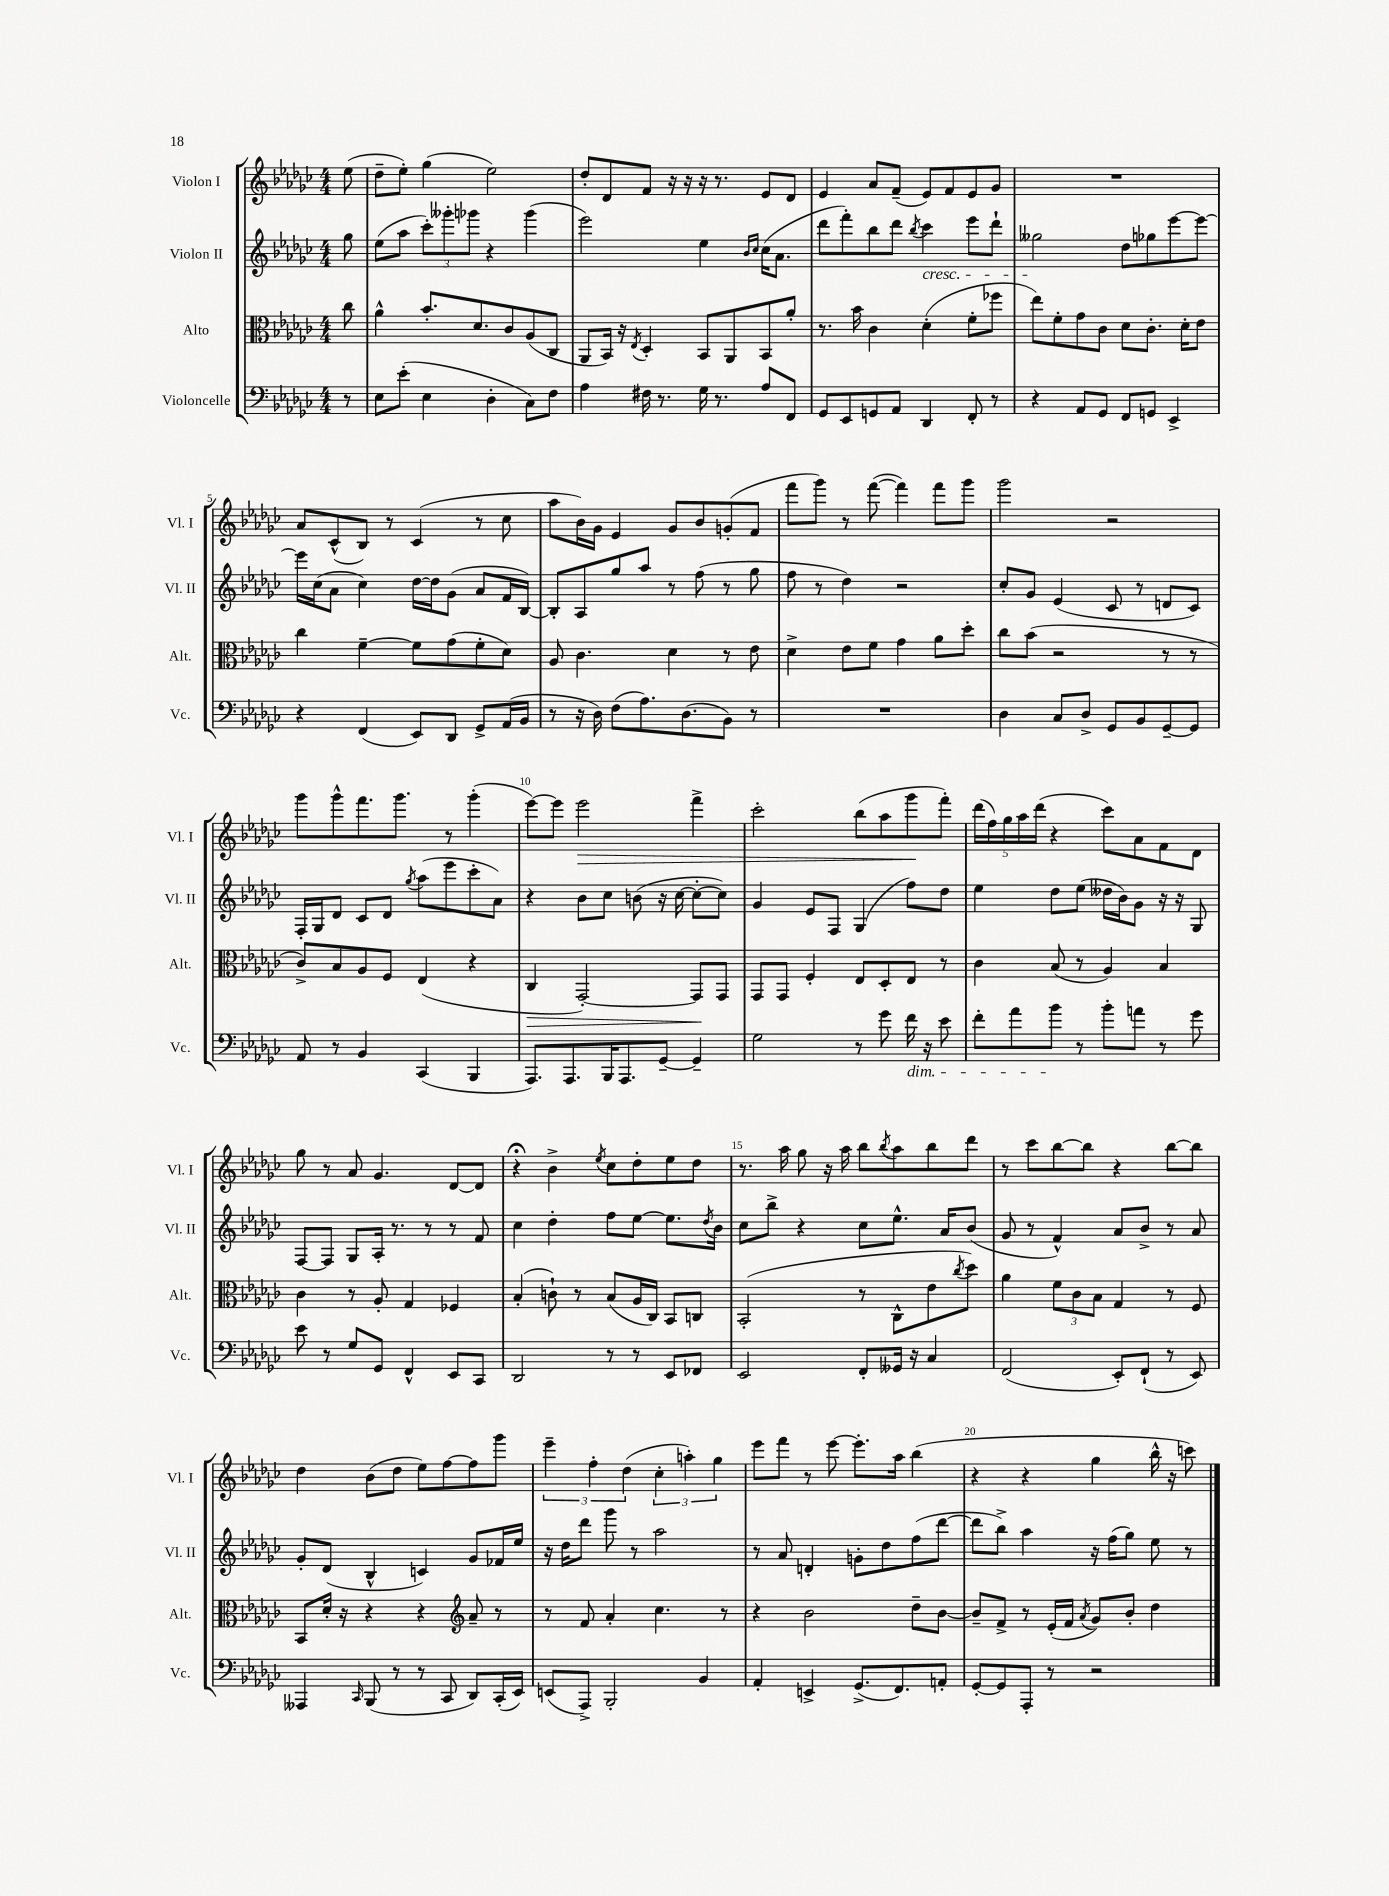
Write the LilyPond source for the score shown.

<<
\new StaffGroup <<
\new Staff = "s0" \with { instrumentName = "Violon I" shortInstrumentName = "Vl. I" } {
    \clef treble \key ges \major \numericTimeSignature \time 4/4 \partial 8
    ees''8( |
    des''8-- ees''8-.) ges''4( ees''2) |
    des''8-. des'8 f'8 r16 r16 r16 r8. ees'8 des'8 |
    ees'4 aes'8 f'8--( ees'8) f'8 ees'8 ges'8 |
    R1 |
    aes'8 ces'8-^( bes8) r8 ces'4( r8 ces''8 |
    aes''8 bes'16) ges'16 ees'4 ges'8 bes'8 g'8-.( f'8 |
    f'''8 ges'''8) r8 f'''8~( f'''4) f'''8 ges'''8 |
    ges'''2 r2 |
    ges'''8 ges'''8-^ f'''8. ges'''8. r8 ges'''4-.( |
    ees'''8~) ees'''8 ees'''2\> f'''4-> |
    ces'''2-. bes''8( aes''8 ges'''8\! f'''8-.) |
    \tuplet 5/4 { des'''16( f''16) ges''16 aes''16 des'''16( } r4 ces'''8) aes'8 f'8 des'8 |
    ges''8 r8 aes'8 ges'4. des'8~ des'8 |
    r4\fermata bes'4-> \acciaccatura { ees''8 } ces''8 des''8-. ees''8 des''8 |
    r8. aes''16 ges''8 r16 aes''16 bes''8 \acciaccatura { bes''8 } aes''8 bes''8 des'''8 |
    r8 ces'''8 bes''8~ bes''8 r4 bes''8~ bes''8 |
    des''4 bes'8( des''8 ees''8) f''8~ f''8 ges'''8 |
    \tuplet 3/2 { ees'''4-- f''4-. des''4( } \tuplet 3/2 { ces''4-. a''4-.) ges''4 } |
    ees'''8 f'''8 r8 ees'''8~ ees'''8.-. aes''16 bes''4( |
    r4 r4 ges''4 bes''16-^ r16 c'''8) \bar "|." |
}
\new Staff = "s1" \with { instrumentName = "Violon II" shortInstrumentName = "Vl. II" } {
    \clef treble \key ges \major \numericTimeSignature \time 4/4 \partial 8
    ges''8 |
    ees''8( aes''8 \tuplet 3/2 { ces'''8-.) geses'''8-. ges'''8 } r4 ges'''4( |
    ees'''2) ees''4 \grace { bes'16 ces''16 } ces''16( aes'8. |
    des'''8 f'''8-.) bes''8 des'''8 \acciaccatura { bes''8 } ces'''4\cresc ees'''8 des'''8-! |
    geses''2\! des''8 ges''8 ees'''8~ ees'''8~ |
    ees'''16 ces''16( aes'8 ces''4) des''16~ des''16 ges'8( aes'8 f'16 bes16~) |
    bes8-. aes8 ges''8 aes''8 r8 f''8( r8 ges''8 |
    f''8 r8 des''4) r2 |
    ces''8-. ges'8 ees'4( ces'8 r8 d'8 ces'8) |
    f16-. ges16 des'8 ces'8 des'8 \acciaccatura { ges''8 } aes''8( ees'''8 ces'''8-. aes'8) |
    r4 bes'8 ces''8 b'8( r16 ces''16~ ces''8~-. ces''8) |
    ges'4 ees'8 f8 ges4( f''8) des''8 |
    ees''4 des''8 ees''8( deses''16 bes'16) ges'8 r16 r16 ges8 |
    f8~ f8 ges8 aes16-. r8. r8 r8 f'8 |
    ces''4 des''4-. f''8 ees''8~ ees''8. \acciaccatura { des''8 } bes'16 |
    ces''8 bes''8-> r4 ces''8 ees''8.-^ aes'16 bes'8( |
    ges'8 r8 f'4-^) aes'8 bes'8-> r8 aes'8 |
    ges'8-. des'8( bes4-^ c'4) ges'8 fes'16 ees''16 |
    r16 des''16 des'''8 ges'''8 r8 aes''2 |
    r8 aes'8 d'4-. g'8-. des''8 f''8( des'''8~ |
    des'''8 bes''8->) aes''4 r16 f''16( ges''8) ees''8 r8 \bar "|." |
}
\new Staff = "s2" \with { instrumentName = "Alto" shortInstrumentName = "Alt." } {
    \clef alto \key ges \major \numericTimeSignature \time 4/4 \partial 8
    ces''8 |
    aes'4-^ bes'8.-. des'8. ces'8 aes8( ces8 |
    aes,8 bes,16) r16 \acciaccatura { ees8 } des4-. bes,8 aes,8 bes,8 aes'8-. |
    r8. bes'16 ces'4 des'4-.( f'8-. fes''8 |
    ees''8) f'8-. ges'8 ces'8 des'8 ces'8.-. des'16-. ees'8 |
    ces''4 f'4~-- f'8 ges'8( f'8-. des'8) |
    aes8 ces'4. des'4 r8 ees'8 |
    des'4-> ees'8 f'8 ges'4 aes'8 des''8-. |
    ces''8 bes'8( r2 r8 r8 |
    ces'8->) bes8 aes8 f8 ees4( r4 |
    ces4\> ges,2~-.) ges,8\! ges,8 |
    ges,8 ges,8 f4-. ees8 des8-. ees8 r8 |
    ces'4 bes8( r8 aes4) bes4 |
    ces'4 r8 aes8-. ges4 fes4 |
    bes4-.( c'8-!) r8 bes8( aes16 ces16) bes,8 c8 |
    bes,2-.( r8 ces8-^ ees'8 \acciaccatura { ces''8 } des''8) |
    aes'4 \tuplet 3/2 { f'8 ces'8 bes8 } ges4 r8 f8 |
    bes,8 des'16-. r16 r4 r4 \clef treble aes'8-- r8 |
    r8 f'8 aes'4-. ces''4. r8 |
    r4 bes'2 des''8-- bes'8~ |
    bes'8-- f'8-> r8 ees'16-.( f'16 \acciaccatura { aes'8 } ges'8) bes'8-. des''4 \bar "|." |
}
\new Staff = "s3" \with { instrumentName = "Violoncelle" shortInstrumentName = "Vc." } {
    \clef bass \key ges \major \numericTimeSignature \time 4/4 \partial 8
    r8 |
    ees8 ees'8-.( ees4 des4-. ces8) f8 |
    aes4 fis16 r8. ges16 r8. aes8 f,8 |
    ges,8 ees,8 g,8 aes,8 des,4 f,8-. r8 |
    r4 aes,8 ges,8 f,8 g,8 ees,4-> |
    r4 f,4( ees,8) des,8 ges,8-> aes,16( bes,16 |
    r8 r16 des16) f8( aes8.) des8.( bes,8) r8 |
    R1 |
    des4 ces8 des8-> ges,8 bes,8 ges,8~-- ges,8 |
    aes,8 r8 bes,4 ces,4( bes,,4 |
    aes,,8.) aes,,8. bes,,16 aes,,8. ges,8~-- ges,4-- |
    ges2 r8 ges'8 f'16\dim r16 ees'8 |
    f'8-. aes'8 bes'8\! r8 bes'8-. a'8 r8 ges'8 |
    ees'8 r8 ges8 ges,8 f,4-^ ees,8 ces,8 |
    des,2 r8 r8 ees,8 fes,8 |
    ees,2 f,8-. geses,16 r16 ces4 |
    f,2( ees,8-.) f,8-!( r8 ees,8) |
    aeses,,4 \grace { ces,16 } bes,,8( r8 r8 ces,8 des,8) ces,16-.( ees,16) |
    e,8( aes,,8->) bes,,2-. bes,4 |
    aes,4-. e,4-> ges,8.->( f,8.) a,8-. |
    ges,8~-. ges,8 aes,,8-. r8 r2 \bar "|." |
}
>>
>>
\layout { \context { \Score \override BarNumber.break-visibility = ##(#f #t #t) barNumberVisibility = #(every-nth-bar-number-visible 5) } }
